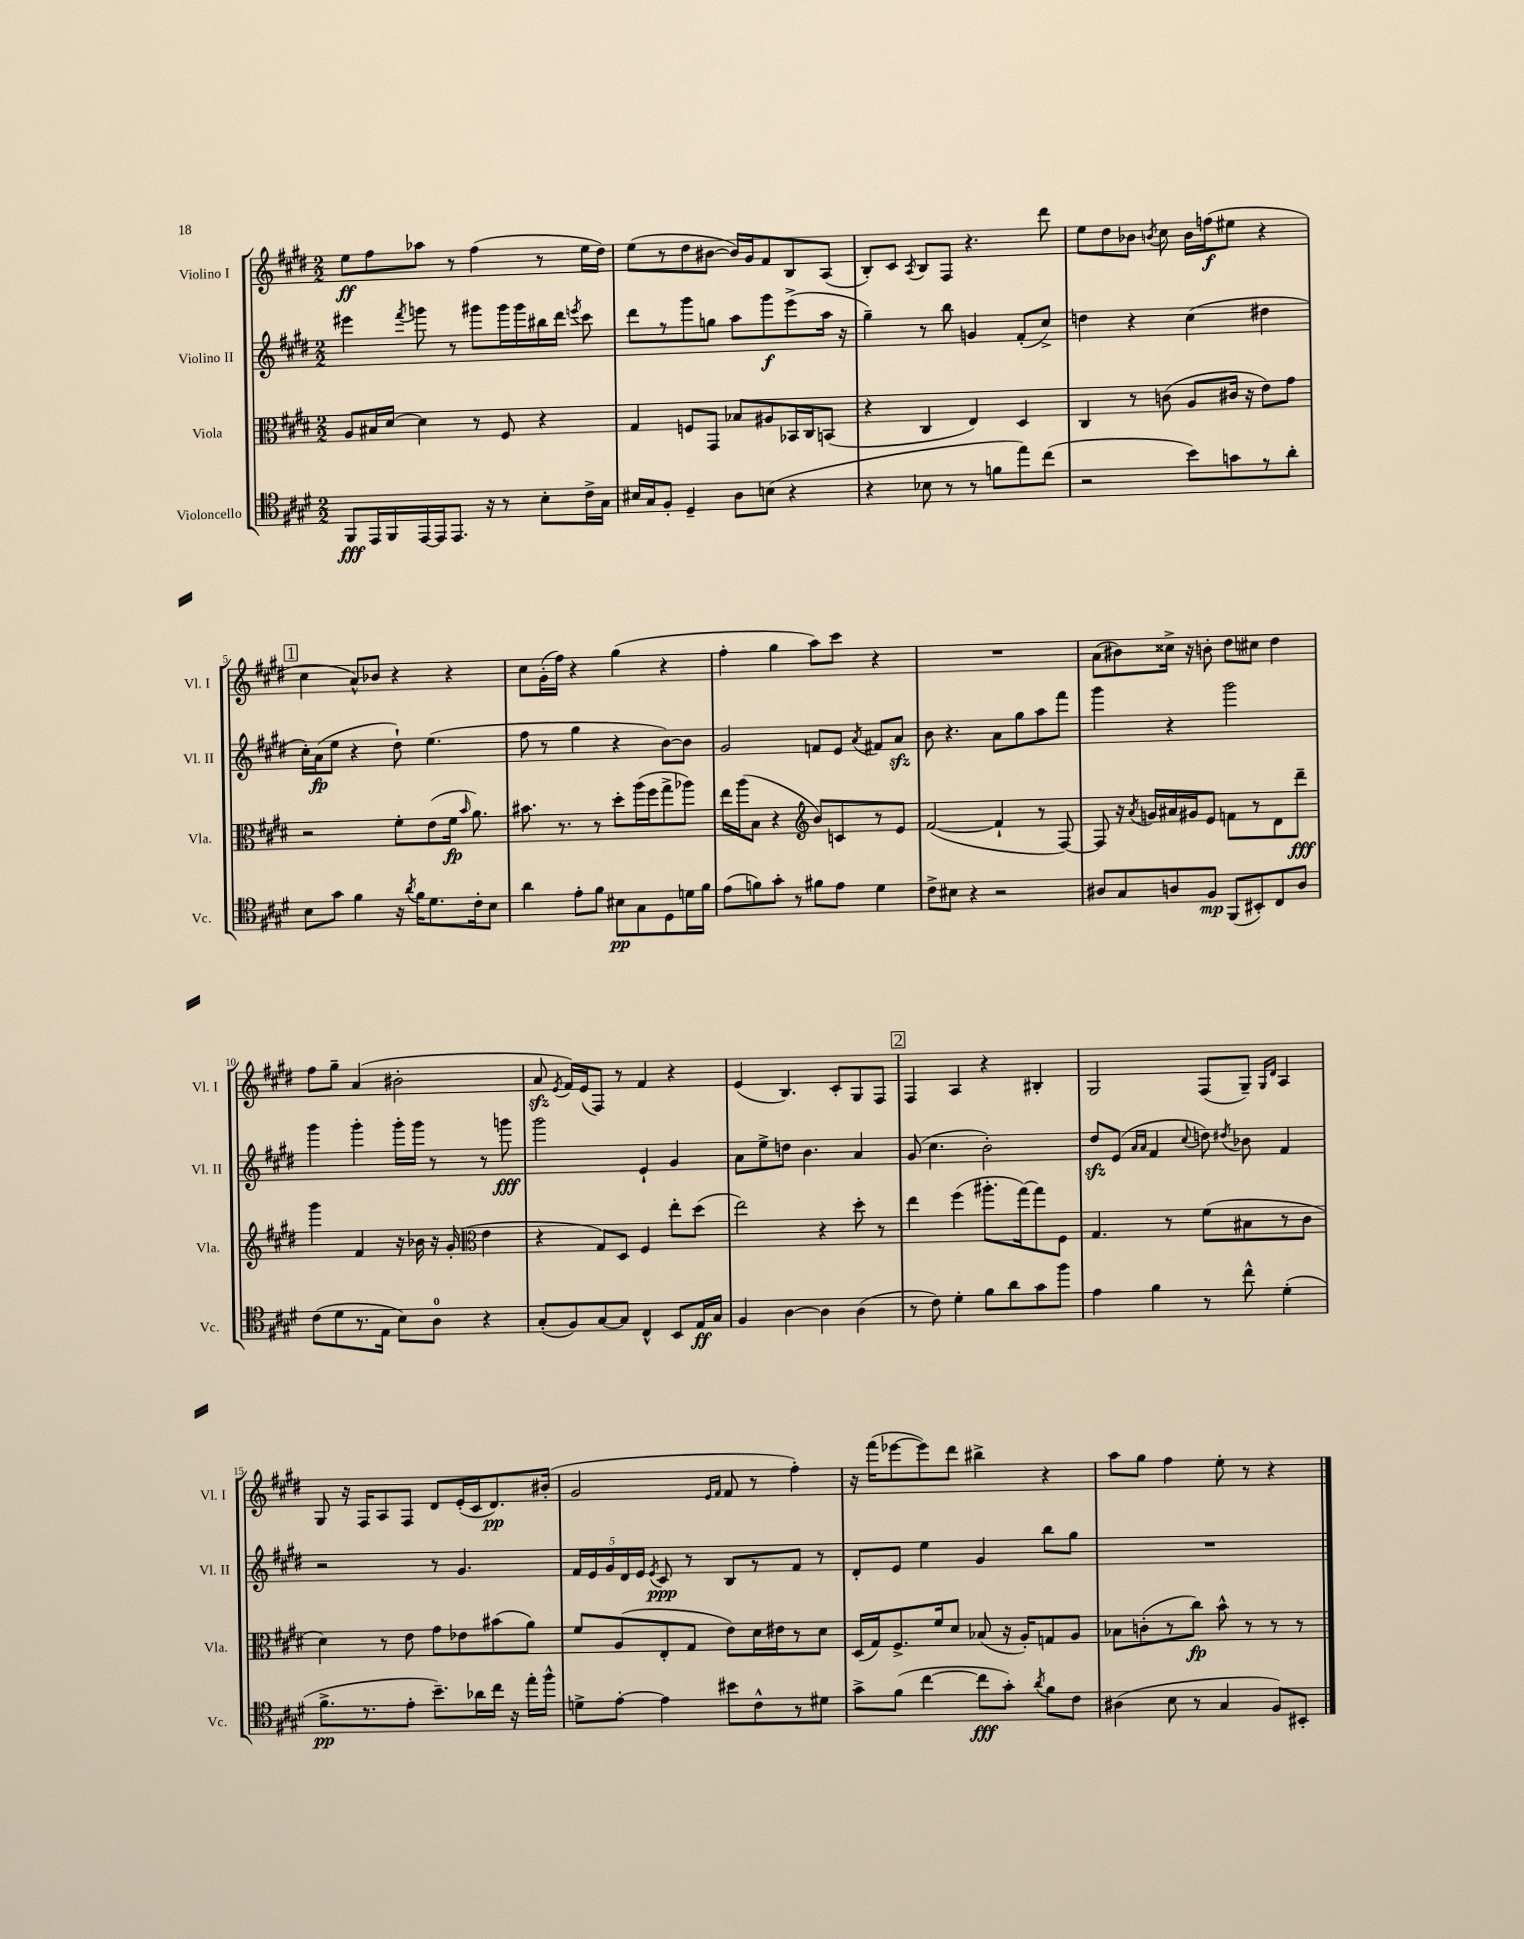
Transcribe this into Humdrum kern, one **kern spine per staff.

**kern	**kern	**kern	**kern
*staff4	*staff3	*staff2	*staff1
*clefC4	*clefC3	*clefG2	*clefG2
*k[f#c#g#d#]	*k[f#c#g#d#]	*k[f#c#g#d#]	*k[f#c#g#d#]
*M2/2	*M2/2	*M2/2	*M2/2
8FF#/L	8A/L	4eee#\	8ee\L
16EE/L	16B#/L	.	8ff#\
16FF#/	[16d#/JJ	.	.
.	.	8qfff#/	.
[16EE/	4d#\]	8ggg\	8aa-\J
16EE/]J	.	.	.
8.EE/J	.	8r	8r
.	8r	8ggg#\L	(4ff#\
16r	.	.	.
8r	8F#/	16ggg#\L	.
.	.	16ggg#\	.
8B'\L	4r	16bb#\	8r
.	.	16ddd#\JJ	.
.	.	8qeee/	.
16c#^\L	.	8ccc#\	16ee\LL
16G#\JJ	.	.	16dd#\JJ)
=	=	=	=
16B#/LL	4G#/	8ddd#\L	(8ee\L
16G#/J	.	.	.
8F#'/J	.	8r	8r
4D#~/	8F/L	8ggg#\	8dd#\
.	8GG#/J	8gg\J	[8b#\J
8A\L	8B-/L	8aa\L	16b#/]LL)
.	.	.	16g#/J
(8B\J	8A#/	8ggg#\	8f#/
4r	16BB-/L	(8eee^\	8B/
.	16C#/J	.	.
.	(8BB/J	16aa\Jk	(8A/J
.	.	16r	.
=	=	=	=
4r	4r	4gg#~\)	8B'/L)
.	.	.	8c#/J
.	.	.	8qA/
8B-\	4C#/	8r	8B/L
8r	.	8bb\	8F#/J
8r	4E/)	4g/	4.r
8f\L	.	.	.
8ee\)	4D#/	(8f#'/L	.
(8cc#\J	.	8cc#^/J)	8ddd#\
=	=	=	=
2r	4C#/	4dd\	8ee\L
.	.	.	8dd#\
.	8r	4r	8b-\J
.	.	.	8qb/
.	(8c\	.	8cc#\
8b\L)	8A/L	(4cc#\	16b\LL
.	.	.	(16ff\J
8g\	16c#/Jk	.	8ee#\J
.	16r	.	.
8r	8e\L)	4dd#\	4r
8a'\J	8g#\J	.	.
=	=	=	=
8B\L	2r	16cc#'\LL)	4cc#\
.	.	(16a\J	.
8g#\J	.	8ee\J	.
4f#\	.	4r	8a^^/L)
.	.	.	8b-/J
16r	8f#'\L	8dd#`\)	4r
8qa/	.	.	.
16f#\LK	.	.	.
8.d#\	(8e\	(4.ee\	.
.	16f#\Jk	.	4r
.	16qqb/	.	.
16c#'\k	8.a\)	.	.
8B\J	.	.	.
=	=	=	=
4a\	8.b#\	8ff#\	8cc#\L
.	.	8r	(16g#'\L
.	8.r	.	16ff#\JJ)
8e'\L	.	4gg#\	4r
8f#\J	8r	.	.
8B#\L	8dd#'\L	4r	(4gg#\
8G#\	(16aa\L	.	.
.	16ff#\J	.	.
8D#\	8gg#^\	[8b\L)	4r
16d\L	8aa-\J)	8b\]J	.
16f#\JJ	.	.	.
=	=	=	=
(8e\L	16ee\LL	2g#/	4ff#'\
.	(16aa\J	.	.
8f\)	8B\J	.	.
8g#'\J	4r	.	4gg#\
8r	.	.	.
*	*clefG2	*	*
8f#\L	8b/L)	8f/L	8aa\L)
8e\J	8c/	8e/J	8ccc#\J
.	.	8qa/	.
4d#\	8r	8f#/L	4r
.	8e/J	8a/J	.
=	=	=	=
8c#^\L	([2f#/	8b\	1r
8B#\J	.	4.r	.
4r	.	.	.
2r	4f#`/]	8a\L	.
.	.	8gg#\	.
.	8r	8aa\	.
.	[8F#/)	8fff#\J	.
=	=	=	=
8A#/L	8F#/]	4ggg#\	(8a\L
8G#/	16r	.	8b#\)
.	8qa/	.	.
.	16g/LL	.	.
8A/	16a#/	4r	16cc##^\Jk
.	16g#/J	.	16r
8F#/J	8e/J	.	8b'\
(8FF#/L	8f\L	2ggg#\	8dd#\L
8BB#'/)	8r	.	8cc#\J
8C#/	8d#\	.	4dd#\
8A/J	8ddd#~\J	.	.
=	=	=	=
(8c#\L	4ggg#\	4ggg#\	8ff#\L
8d#\	.	.	8gg#~\J
8.r	4f#/	4ggg#'\	(4a/
16E\Jk	.	.	.
8B\L)	16r	16ggg#'\LL	2b#'\
.	16b-\	16ggg#\JJ	.
8A\J	16r	8r	.
.	(16g#'/	.	.
*	*clefC3	*	*
4r	4e\	8r	.
.	.	8ggg\	.
=	=	=	=
(8G#'/L	4r	2ggg#\	8a/
.	.	.	8qe/
8F#/)	.	.	16f#/LL)
.	.	.	(16e/J
[8G#/	8G#/L)	.	8F#/J)
8G#/]J	8D#/J	.	8r
4C#^^/	4F#/	4e`/	4f#/
8BB/L	8ee'\L	4g#/	4r
16E/L	(8dd#\J	.	.
16G#/JJ	.	.	.
=	=	=	=
4F#/	2ee\)	8a\L	(4e/
.	.	8ee^\	.
[4A\	.	8dd\J	4.B/)
.	.	4.b\	.
4A\]	4r	.	.
.	.	.	8c#'/L
(4A\	8dd#'\	4a/	8G#/
.	8r	.	8F#/J
=	=	=	=
8r	4ee\	(8g#/	4F#/
8c#\)	.	4.cc#\	.
4d#'\	(4ff#\	.	4A/
8f#\L	8.aa#'\L	2b'\)	4r
8a\	.	.	.
.	[16gg#\k)	.	.
8g#\	8gg#\]	.	4B#'/
8ff#\J	8F#\J	.	.
=	=	=	=
4e\	4.G#/	8dd#/L	2G#/
.	.	(8e/J	.
.	.	16qqa/LL	.
.	.	16qqa/JJ	.
4f#\	.	4f#/	.
.	8r	.	.
.	.	8qqcc#/	.
8r	(8f#\L	8dd\)	(8F#/L
.	.	8qdd#/	.
8cc#^^\	8B#\	8b-\	8G#~/J)
.	.	.	16qqG#/LL
.	.	.	16qqd#/JJ
(4d#'\	8r	4f#/	4A/
.	8c#\J	.	.
=	=	=	=
8.f#^\L	4d#\)	2r	8G#/
.	.	.	16r
8.r	.	.	16F#/LK
.	8r	.	8A/
8e'\J	8e\	.	8F#/J
8.b~\L)	8g#\L	8r	8d#/L
.	8e-\	4.g#/	(16e'/L
16a-\L	.	.	16c#/J
16cc#\JJ	(8b#\	.	8.d#/)
16r	.	.	.
16ee'\LL	8a\J)	.	.
16ff#^^\JJ	.	.	(16b#'/Jk
=	=	=	=
8d^\L	8f#/L	20f#/LL	2g#/
.	.	20e/	.
.	.	20g#/	.
[8e'\J	(8A/	.	.
.	.	20d#/	.
.	.	20e/JJ	.
.	.	8qe/	.
4e\]	8E'/	8c#/	.
.	8G#/J	8r	.
.	.	.	16qqe/LL
.	.	.	16qqf#/JJ
8b#\L	8e\L)	8B/L	8f#/
8c#^^\	16d#\L	8r	8r
.	16e#\J	.	.
8r	8r	8f#/J	4ff#'\)
8d#\J	8d#\J	8r	.
=	=	=	=
8g#^\L	(16D#/LL	8d#'/L	16r
.	16G#/J)	.	(16fff#\LK
(8f#\J	8.F#^/	8e/J	[8eee-\
[4cc#\	.	4ee\	8eee-\])
.	16f#/k	.	.
.	8d#/J	.	8ddd#\J
8cc#\]L	(8B-/	4g#/	4bb#^\
8g#'\J)	16r	.	.
.	16A'/LK)	.	.
8qa/	.	.	.
8f#\L	8G/	8bb\L	4r
8c#\J	8A/J	8gg#\J	.
=	=	=	=
(4A#\	8B-\L	1r	8aa\L
.	(8c'\	.	8gg#\J
8B\	8r	.	4ff#\
8r	8cc#\J)	.	.
4G#/	8b^^\	.	8ee'\
.	8r	.	8r
8F#/L)	8r	.	4r
8BB#'/J	8r	.	.
==	==	==	==
*-	*-	*-	*-
